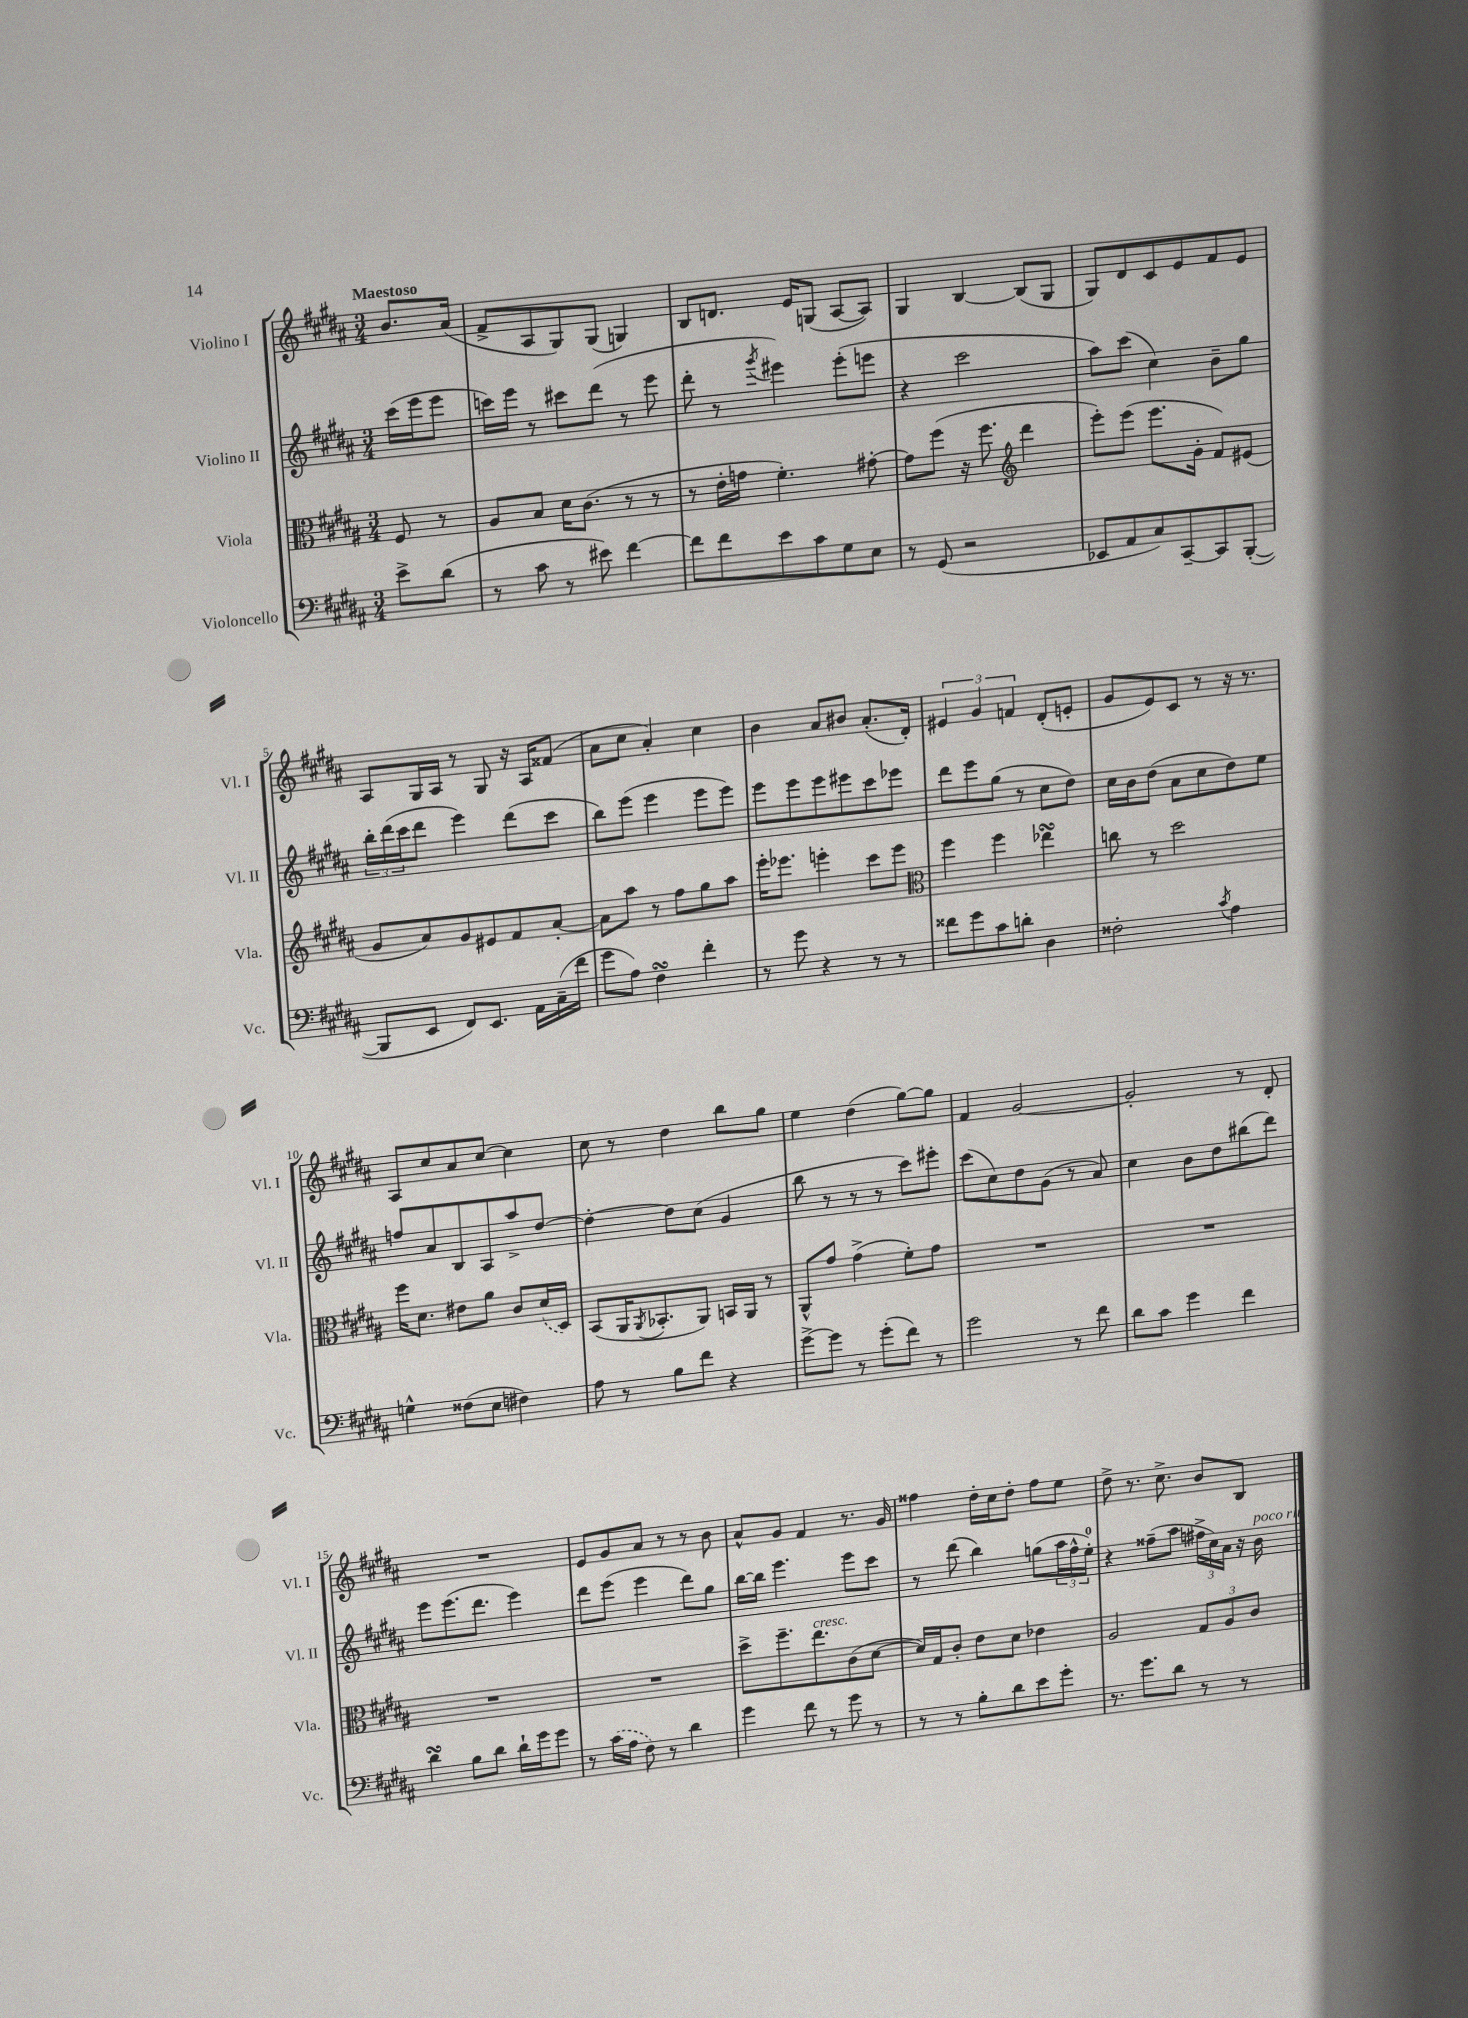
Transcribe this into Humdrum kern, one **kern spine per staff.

**kern	**kern	**kern	**kern
*part4	*part3	*part2	*part1
*staff4	*staff3	*staff2	*staff1
*I"Violoncello	*I"Viola	*I"Violino II	*I"Violino I
*I'Vc.	*I'Vla.	*I'Vl. II	*I'Vl. I
*clefF4	*clefC3	*clefG2	*clefG2
*k[f#c#g#d#a#]	*k[f#c#g#d#a#]	*k[f#c#g#d#a#]	*k[f#c#g#d#a#]
*M3/4	*M3/4	*M3/4	*M3/4
=	=	=	=
!	!	!	!LO:TX:a:B:t=Maestoso
8e^\L	8F#/	(16ccc#\LL	8.b/L
.	.	16eee\J	.
(8d#\J	8r	8eee\J	.
.	.	.	(16a#/Jk
=1	=1	=1	=1
8r	8A#/L	16cccn\LL)	8f#^/L
.	.	16eee\JJ	.
8c#\	8B/J	8r	8A#/
8r	16d#\KL	8ccc#X\L	8G#/)
.	(8.c#\J	.	.
8e#X\)	.	(8ddd#\J	(8G#/J
[4f#\	8r	8r	4Gn/)
.	8r	8eee\	.
=2	=2	=2	=2
8f#\L]	8r	8ddd#'\	8B/L
8f#\	16e'\LL	8r	8.dn/J
.	16gn\JJ	.	.
.	.	8qggg#/	.
8e\	4.f#'\)	4eee#X\)	.
.	.	.	16e/KL
8c#\	.	.	(8Gn/J
8G#\	.	(8eee#'\L	[8A#/L
8E\J	[8g#X'\	8eeen\J	8A#/J])
=3	=3	=3	=3
8r	8g#\L]	4r	4G#/
(8GG#/	(8ff#\J	.	.
2r	16r	2ccc#\	[4B/
.	8.ff#\	.	.
*	*clefG2	*	*
.	4ddd#\	.	(8B/L]
.	.	.	8G#/J
=4	=4	=4	=4
8EE-X/L	8eee'\L)	8aa#\L)	8G#/L)
8AA#/	(8eee\J	(8ccc#\J	8d#/
8C#/)	8.eee\L	4cc#\)	8c#/
[8CC#~/	.	.	8e/
.	16g#'\Jk	.	.
8CC#/]	8f#/L)	8b~\L	8f#/
([8BBB'/J	(8e#X/J	8gg#\J	8e/J
!!LO:LB:g=z
=5	=5	=5	=5
8BBB/L]	8g#/L	24bb'\LL	8A#/L
.	.	(24ddd#\	.
.	.	24ccc#\J	.
8EE/J	8a#/)	8ddd#\J	16G#/L
.	.	.	16A#/JJ
8FF#/L)	8g#/	4eee\)	8r
8.EE/J	8e#X/	.	8G#/
.	8f#/	(8ddd#\L	16r
16AA#\LL	.	.	16A#/KL
(16C#~\	[8a#'/J	8ccc#\J	(8f##X/J
16f#\JJ	.	.	.
=6	=6	=6	=6
8g#\L	8a#\L]	8bb\L)	8a#\L
8A#\J)	8aa#\J	(8eee\J	8cc#\J
4F#sSSS\	8r	4eee\	4a#'/)
.	8ff#\L	.	.
4f#'\	8gg#\	8eee\L	4cc#\
.	8aa#\J	8eee\J)	.
=7	=7	=7	=7
8r	16eee'\KL	8eee\L	4b\
.	8.eee-X\J	.	.
8g#\	.	8eee\	.
4r	4eeen'\	8eee\	8a#/L
.	.	8eee#X\	8b#X/J
8r	8ccc#\L	8ccc#\	(8.a#'/L
8r	8eee\J	8eee-X\J	.
.	.	.	16d#'/Jk)
=8	=8	=8	=8
*	*clefC3	*	*
8f##X\L	4ff#\	8ddd#\L	6e#X/
8g#\	.	8eee\	.
.	.	.	6g#/
8c#\	4ff#\	(8gg#\J	.
.	.	.	6fn/
8dn'\J	.	8r	.
4D#\	4ee-XsSSs\	8cc#\L	(8d#'/L
.	.	8dd#\J)	8en'/J
=9	=9	=9	=9
2F##X'\	8ccn\	16cc#\LL	8g#/L
.	.	16b\J	.
.	8r	(8dd#\J	8e/)
.	2dd#\	8a#\L	8c#/J
.	.	8cc#\	8r
8qc#/	.	.	.
4A#\	.	8dd#\)	16r
.	.	.	8.r
.	.	8ee\J	.
!!LO:LB:g=z
=10	=10	=10	=10
4Gn^^\	16ff#\KL	8ffn/L	8A#/L
.	8.d#\J	.	.
.	.	8a#/	8cc#/
(8F##X\L	8e#X\L	8B/	8a#/
8E\J	8a#\J	8A#/	[8cc#/J
4F#X\)	8c#/L	8aa#^/	4cc#\]
.	(16d#/L	[8dd#/J	.
.	16D#/JJ)	.	.
=11	=11	=11	=11
8A#\	(8BB/L	4dd#'\_	8cc#\
8r	16AA#/K	.	8r
.	8qAA#/	.	.
.	8.BB-X'/	.	.
8B\L	.	8dd#\L]	4dd#\
8f#\J	8AA#/J)	(8cc#\J	.
4r	16BBn/LL	4g#/	8bb\L
.	16AA#/JJ	.	.
.	8r	.	8gg#\J
=12	=12	=12	=12
[8g#^\L	8AA#^^/L	8bb\	4ee\
8g#\J]	8g#/J	8r	.
8r	(4g#^\	8r	(4dd#\
(8g#'\L	.	8r	.
8f#\J)	8f#'\L)	8ccc#\L)	[8gg#\L)
8r	8g#\J	8eee#X'\J	8gg#\J]
=13	=13	=13	=13
2g#\	2.r	(8ccc#\L	4f#/
.	.	8cc#\)	.
.	.	8dd#\	[2g#/
.	.	(8g#\J	.
8r	.	8r	.
8f#\	.	8a#/)	.
=14	=14	=14	=14
8d#\L	2.r	4cc#\	2g#'/]
8c#\J	.	.	.
4g#\	.	8b\L	.
.	.	8dd#\	.
4f#\	.	(8bb#X\	8r
.	.	8ddd#\J)	8d#'/
!!LO:LB:g=z
=15	=15	=15	=15
4d#sSsS\	2.r	8eee\L	2.r
.	.	(8.eee\	.
8B\L	.	.	.
.	.	8.ddd#\J	.
8d#\J	.	.	.
16d#`\LL	.	4eee\)	.
16g#\J	.	.	.
8g#\J	.	.	.
=16	=16	=16	=16
8r	2.r	8ddd#\L	8e/L
(16c#\LL	.	(8eee\J	8g#/
16A#\JJ	.	.	.
8F#\)	.	4eee\	8a#/J
8r	.	.	8r
4d#\	.	8ddd#\L)	8r
.	.	8gg#\J	8b\
=17	=17	=17	=17
4g#\	8dd#^\L	[16bb\LL	8a#^^/L
.	.	16bb\JJ]	.
.	8.ff#~\	4.eee\	8g#/J
8f#\	.	.	4f#/
!	!LO:TX:a:i:t=cresc.	!	!
.	8.ee\	.	.
8r	.	.	.
8g#\	(8c#\	8eee\L	8.r
8r	[8d#\J	8ccc#\J	.
.	.	.	16g#/
=18	=18	=18	=18
8r	16d#/LL])	8r	4ff##X\
.	16G#/J	.	.
8r	8c#'/J	(8ddd#\	.
8B'\L	8e\L	4bb\)	16dd#'\LL
.	.	.	16cc#\J
8d#\	8d#\J	.	8dd#'\J
8e\	4e-X\	(8ggn\L	8ff##\L
8g#'\J	.	24aa#\L	8ee\J
.	.	24ff#^^\	.
.	.	24ee'\JJ)	.
=19	=19	=19	=19
8.r	2A#/	4r	8dd#^\
.	.	.	8.r
8.g#\L	.	.	.
.	.	(8ff##X~\L	.
.	.	.	8.cc#^\
8d#\J	.	8aa#\J	.
8r	12G#/L	24ff#X^\LL	8b/L
.	.	24cc#\)	.
.	12A#/	24a#\JJ	.
8r	.	16r	8B/J
.	12c#/J	.	.
!	!	!LO:TX:a:i:t=poco rit.	!
.	.	16b\	.
==	==	==	==
*-	*-	*-	*-
